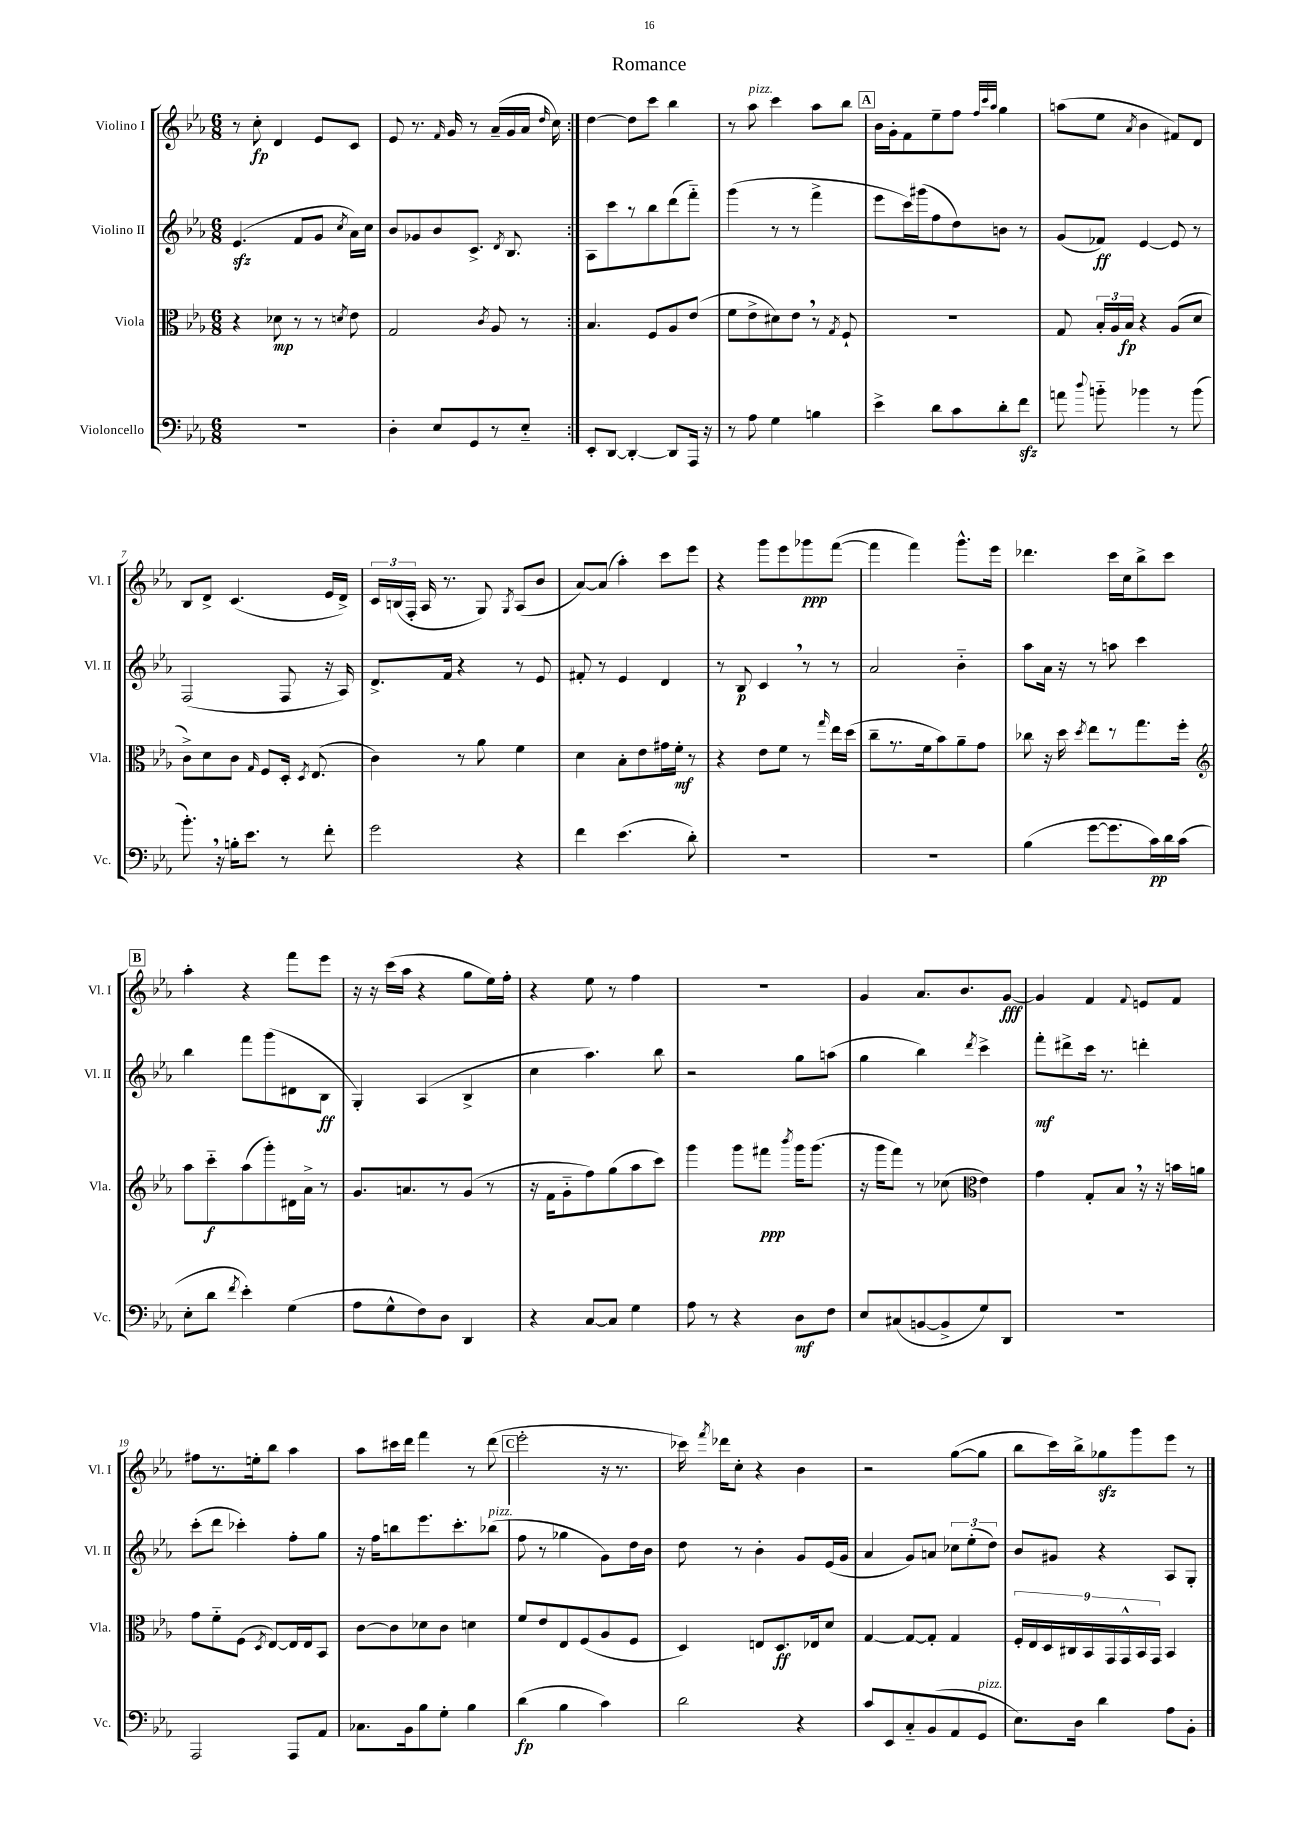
\header { title = "Romance" }
<<
\new StaffGroup <<
\new Staff = "s0" \with { instrumentName = "Violino I" shortInstrumentName = "Vl. I" } {
    \clef treble \key ees \major \numericTimeSignature \time 6/8
    \autoBeamOff \repeat volta 2 { r8 c''8-.\fp d'4 ees'8[ c'8] |
    ees'8 r8. \grace { f'16 } g'16 r8 aes'16[--( g'16 aes'16] \grace { d''16 } c''16) | }
    d''4~ d''8[ c'''8] bes''4 |
    r8 aes''8^\markup { \italic "pizz." } c'''4 aes''8[ bes''8] |
    \mark \markup { \box "A" } bes'16[ g'16-. f'8 ees''8-- f''8] \grace { f''32[ c'''32 aes''32] } g''4 |
    a''8[( ees''8] \acciaccatura { aes'8 } bes'4 fis'8[) d'8] |
    bes8[ d'8]-> c'4.( ees'16[ d'16]->) |
    \tuplet 3/2 { c'16[ b16( f16]-. } aes16 r8. g8) \acciaccatura { g8 } aes8[( bes'8] |
    aes'8[~) aes'8]( aes''4-.) c'''8[ ees'''8] |
    r4 g'''8[ ees'''8 ges'''8\ppp f'''8]~( |
    f'''4 f'''4) g'''8.[-^ ees'''16] |
    des'''4. c'''16[ c''16 bes''8-> c'''8] |
    \mark \markup { \box "B" } aes''4-. r4 f'''8[ ees'''8] |
    r16 r16 c'''16[( aes''16] r4 g''8[ ees''16) f''16]-. |
    r4 ees''8 r8 f''4 |
    R2. |
    g'4 aes'8.[ bes'8. g'8]~\fff |
    g'4 f'4 \appoggiatura { f'8 } e'8[ f'8] |
    fis''8[ r8. e''16-. bes''8] aes''4 |
    aes''8[ cis'''16 d'''16] f'''4 r8 d'''8( |
    \mark \markup { \box "C" } ees'''2-. r16 r8. |
    ces'''16) \acciaccatura { f'''8 } des'''16[ c''8]-. r4 bes'4 |
    r2 g''8[~( g''8] |
    bes''8[ c'''16) bes''16-> ges''8\sfz g'''8 ees'''8] r8 \bar "|." |
}
\new Staff = "s1" \with { instrumentName = "Violino II" shortInstrumentName = "Vl. II" } {
    \clef treble \key ees \major \numericTimeSignature \time 6/8
    \autoBeamOff \repeat volta 2 { ees'4.\sfz( f'8[ g'8] \acciaccatura { c''8 } aes'16[) c''16] |
    bes'8[ ges'8 bes'8 c'8.]-> \acciaccatura { d'8 } bes8. | }
    aes8[ c'''8 r8 bes''8 d'''8( f'''8]-_) |
    g'''4( r8 r8 f'''4-> |
    \mark \markup { \box "A" } ees'''8[ c'''16) gis'''16( f''8 d''8) b'8] r8 |
    g'8[( fes'8]\ff) ees'4~ ees'8 r8 |
    f2( f8 r16 aes16) |
    d'8.[-> f'16] r4 r8 ees'8 |
    fis'8-. r8 ees'4 d'4 |
    r8 bes8\p c'4 \breathe r8 r8 |
    aes'2 bes'4-_ |
    aes''8[ aes'16] r16 r8 a''8 c'''4 |
    \mark \markup { \box "B" } bes''4 f'''8[ g'''8( dis'8 bes8]\ff |
    g4-.) aes4( bes4-> |
    c''4 aes''4.) bes''8 |
    r2 g''8[ a''8]( |
    g''4 bes''4) \acciaccatura { d'''8 } c'''4-> |
    f'''8[-.\mf dis'''8-> c'''16] r8. d'''4-. |
    c'''8[-.( d'''8] ces'''4-.) f''8[-. g''8] |
    r16 f''16[ b''8 ees'''8. c'''8.-. bes''8]^\markup { \italic "pizz." }( |
    \mark \markup { \box "C" } f''8 r8 ges''4 g'8[) d''16 bes'16] |
    d''8 r8 bes'4-. g'8[ ees'16( g'16] |
    aes'4 g'8[) a'8] \tuplet 3/2 { ces''8[ ees''8-.( d''8]) } |
    bes'8[ gis'8] r4 aes8[ g8]-. \bar "|." |
}
\new Staff = "s2" \with { instrumentName = "Viola" shortInstrumentName = "Vla." } {
    \clef alto \key ees \major \numericTimeSignature \time 6/8
    \autoBeamOff \repeat volta 2 { r4 des'8\mp r8 r8 \acciaccatura { d'8 } ees'8 |
    g2 \acciaccatura { c'8 } aes8 r8 | }
    bes4. f8[ aes8 ees'8]( |
    f'8[ ees'8-> dis'8) ees'8] \breathe r8 \acciaccatura { g8 } f8-! |
    \mark \markup { \box "A" } R2. |
    g8 \tuplet 3/2 { bes16[-. aes16 bes16]\fp } r4 aes8[( d'8] |
    c'8[->) d'8 c'8] \grace { g16 } f8[ d16]-. \acciaccatura { d8 } ees8.( |
    c'4) r8 aes'8 f'4 |
    d'4 bes8[-. ees'8 gis'16 f'16]-.\mf r8 |
    r4 ees'8[ f'8] r8 \grace { g''16 } ees''16[ d''16]( |
    c''8[-- r8. f'16 bes'8) aes'8-- g'8] |
    ces''8 r16 d''16 \acciaccatura { d''8 } ees''8[ r8 g''8. f''16]-. |
    \mark \markup { \box "B" } \clef treble aes''8[ c'''8-_\f aes''8( g'''8-.) dis'16 aes'16]-> r8 |
    g'8.[ a'8. r8 g'8]( r8 |
    r16 f'16[ g'8-_ f''8) g''8( aes''8 c'''8]) |
    g'''4 g'''8[ fis'''8]\ppp \acciaccatura { bes'''8 } g'''16[ g'''8.]( |
    r16 g'''16[ f'''8]) r8 ces''8( \clef alto ees'4) |
    g'4 g8[-. bes8] \breathe r16 r16 b'16[ a'16] |
    g'8[ f'8-_ f8]( \acciaccatura { d8 } ees8[~) ees16 ees16 bes,8] |
    c'8[~ c'8 des'8 c'8] d'4 |
    \mark \markup { \box "C" } f'8[ ees'8 ees8 f8( aes8 f8] |
    d4) e8[ d8.\ff ees16 d'8] |
    g4~ g8[~ g8]-. g4 |
    \tuplet 9/8 { f16[-. ees16 d16 cis16 bes,16 g,16 g,16-^ bes,16 g,16] } bes,4 \bar "|." |
}
\new Staff = "s3" \with { instrumentName = "Violoncello" shortInstrumentName = "Vc." } {
    \clef bass \key ees \major \numericTimeSignature \time 6/8
    \autoBeamOff \repeat volta 2 { R2. |
    d4-. ees8[ g,8 r8 ees8]-_ | }
    ees,8[-. d,8]~ d,4~-. d,8[ aes,,16] r16 |
    r8 aes8 g4 b4 |
    \mark \markup { \box "A" } ees'4-> d'8[ c'8 d'8-. f'8]\sfz |
    a'8 \appoggiatura { d''8 } b'8-_ bes'4 r8 bes'8( |
    bes'8.-.) \breathe r16 b16[-. ees'8.] r8 f'8-. |
    g'2 r4 |
    f'4 ees'4.( d'8-.) |
    R2. |
    R2. |
    bes4( g'8[~ g'8. c'16\pp) d'16 c'16]( |
    \mark \markup { \box "B" } ees8[-. d'8] \acciaccatura { f'8 } ees'4-.) g4( |
    aes8[ g8-^ f8) d8] d,4 |
    r4 c8[~ c8] g4 |
    aes8 r8 r4 d8[\mf f8] |
    ees8[ cis8( b,8~ b,8-> g8) d,8] |
    R2. |
    aes,,2 aes,,8[ aes,8] |
    ces8.[ bes,16 bes8 g8]-. bes4 |
    \mark \markup { \box "C" } d'4\fp( bes4 c'4) |
    d'2 r4 |
    c'8[ ees,8 c8-_ bes,8( aes,8 g,8]^\markup { \italic "pizz." } |
    ees8.[) d16] d'4 aes8[ bes,8]-. \bar "|." |
}
>>
>>
